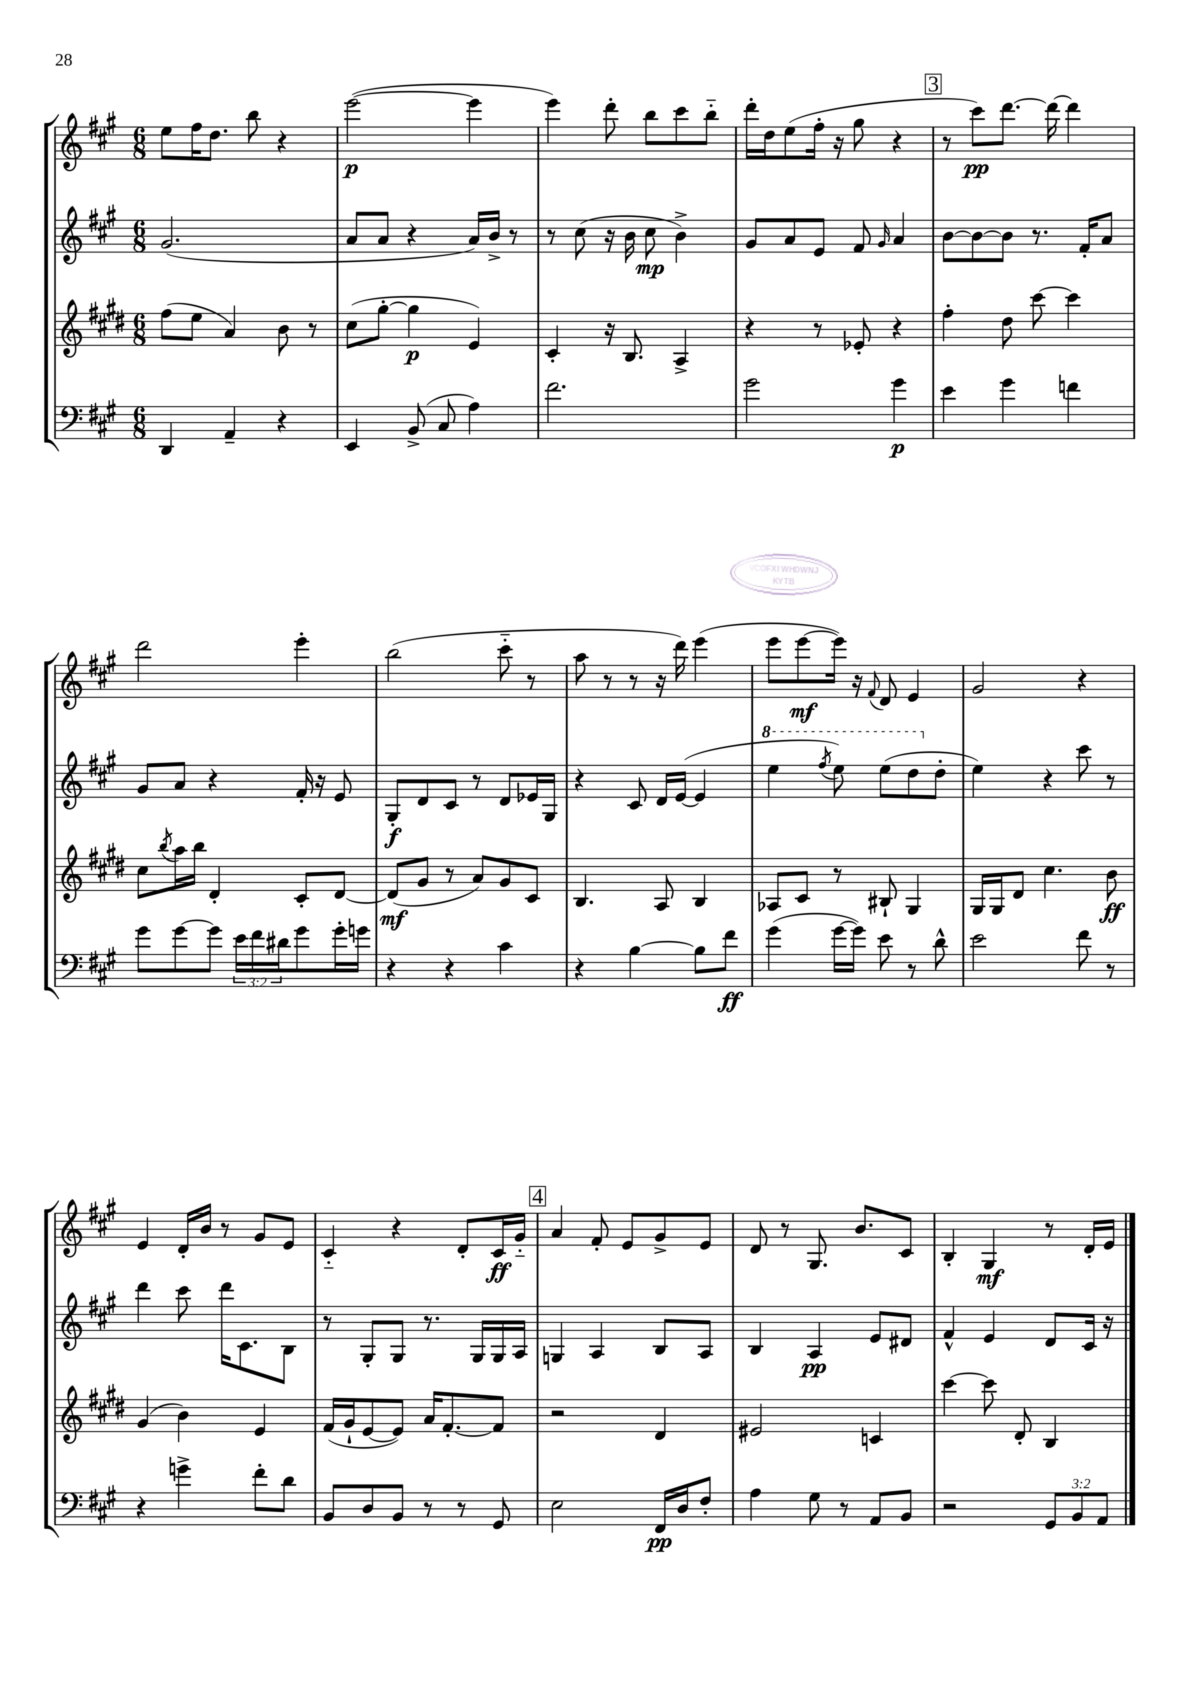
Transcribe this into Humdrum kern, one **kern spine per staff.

**kern	**kern	**kern	**kern
*staff4	*staff3	*staff2	*staff1
*clefF4	*clefG2	*clefG2	*clefG2
*k[f#c#g#]	*k[f#c#g#d#]	*k[f#c#g#]	*k[f#c#g#]
*M6/8	*M6/8	*M6/8	*M6/8
4DD/	(8ff#\L	(2.g#/	8ee\L
.	8ee\J	.	16ff#\K
.	.	.	8.dd\J
4AA~/	4a/)	.	.
.	.	.	8bb\
4r	8b\	.	4r
.	8r	.	.
=	=	=	=
4EE/	(8cc#\L	8a/L	([2eee\
.	[8gg#'\J	8a/J	.
(8BB^/	4gg#\]	4r	.
8C#/	.	.	.
4A\)	4e/)	16a/LL)	4eee\]
.	.	16b^/JJ	.
.	.	8r	.
=	=	=	=
2.f#\	4c#'/	8r	4eee\)
.	.	(8cc#\	.
.	16r	16r	8ddd'\
.	8.B/	16b\	.
.	.	8cc#\	8bb\L
.	4A^/	4b^\)	8ccc#\
.	.	.	8bb'~\J
=	=	=	=
2g#\	4r	8g#/L	16ddd'\LL
.	.	.	16dd\J
.	.	8a/	(8ee\
.	8r	8e/J	16ff#'\Jk
.	.	.	16r
.	8e-'/	8f#/	8gg#\
.	.	16qqg#/	.
4g#\	4r	4a/	4r
=	=	=	=
4e\	4ff#'\	[8b\L	8r
.	.	8b\_	8ccc#\L)
4g#\	8dd#\	8b\]J	[8.ddd\J
.	[8ccc#\	8.r	.
.	.	.	16ddd\_
4f\	4ccc#\]	.	4ddd\]
.	.	16f#'/LK	.
.	.	8a/J	.
=	=	=	=
8g#\L	8cc#\L	8g#/L	2ddd\
.	8qbb/	.	.
[8g#\	16aa\L	8a/J	.
.	16bb\JJ	.	.
8g#\]J	4d#'/	4r	.
24e\LL	.	.	.
24f#\	.	.	.
24d#\J	.	.	.
8g#\	8c#'/L	16f#'/	4eee'\
.	.	16r	.
16g#'\L	[8d#/J	8e/	.
16g\JJ	.	.	.
=	=	=	=
4r	(8d#/]L	8G#'/L	(2bb\
.	8g#/J	8d/	.
4r	8r	8c#/J	.
.	8a/L)	8r	.
4c#\	8g#/	8d/L	8ccc#'~\
.	8c#/J	16e-/L	8r
.	.	16G#/JJ	.
=	=	=	=
4r	4.B/	4r	8aa\
.	.	.	8r
[4B\	.	8c#/	8r
.	8A/	16d/LL	16r
.	.	([16e/JJ	16ddd\)
8B\]L	4B/	4e/]	(4eee\
8f#\J	.	.	.
=	=	=	=
(4g#\	8A-/L	4eee\	8eee\L
.	8c#/J	.	[8eee\
.	.	8qfff#/	.
[16g#\LL	8r	8eee\)	16eee\]Jk)
16g#\]JJ)	.	.	16r
.	.	.	8qqf#/
8e\	8B#`/	(8eee\L	8d/
8r	4G#/	8ddd\	4e/
8d^^\	.	8dd'\J	.
=	=	=	=
2e\	16G#/LL	4ee\)	2g#/
.	16G#/J	.	.
.	8d#/J	.	.
.	4.cc#\	4r	.
8f#\	.	8ccc#\	4r
8r	8b\	8r	.
=	=	=	=
4r	(4g#/	4ddd\	4e/
4g^\	4b\)	8ccc#\	16d'/LL
.	.	.	16b/JJ
.	.	16ddd\LK	8r
.	.	8.c#\	.
8f#'\L	4e/	.	8g#/L
8d\J	.	8B\J	8e/J
=	=	=	=
8BB/L	(16f#/LL	8r	4c#'~/
.	16g#`/J	.	.
8D/	[8e/	8G#'/L	.
8BB/J	8e/]J)	8G#/J	4r
8r	16a/LK	8.r	.
.	[8.f#'/	.	.
8r	.	.	8d'/L
.	.	16G#/LL	.
8GG#/	8f#/]J	16G#/	16c#/L
.	.	16A/JJ	16g#'~/JJ
=	=	=	=
2E\	2r	4G/	4a/
.	.	4A/	8f#'/
.	.	.	8e/L
16FF#/LL	4d#/	8B/L	8g#^/
16D/J	.	.	.
8F#'/J	.	8A/J	8e/J
=	=	=	=
4A\	2e#/	4B/	8d/
.	.	.	8r
8G#\	.	4A/	8.G#/
8r	.	.	.
.	.	.	8.b/L
8AA/L	4c/	8e/L	.
8BB/J	.	8d#/J	8c#/J
=	=	=	=
2r	[4ccc#\	4f#^^/	4B'/
.	8ccc#\]	4e/	4G#/
.	8d#'/	.	.
12GG#/L	4B/	8d/L	8r
12BB/	.	.	.
.	.	16c#/Jk	16d'/LL
12AA/J	.	.	.
.	.	16r	16e/JJ
==	==	==	==
*-	*-	*-	*-
